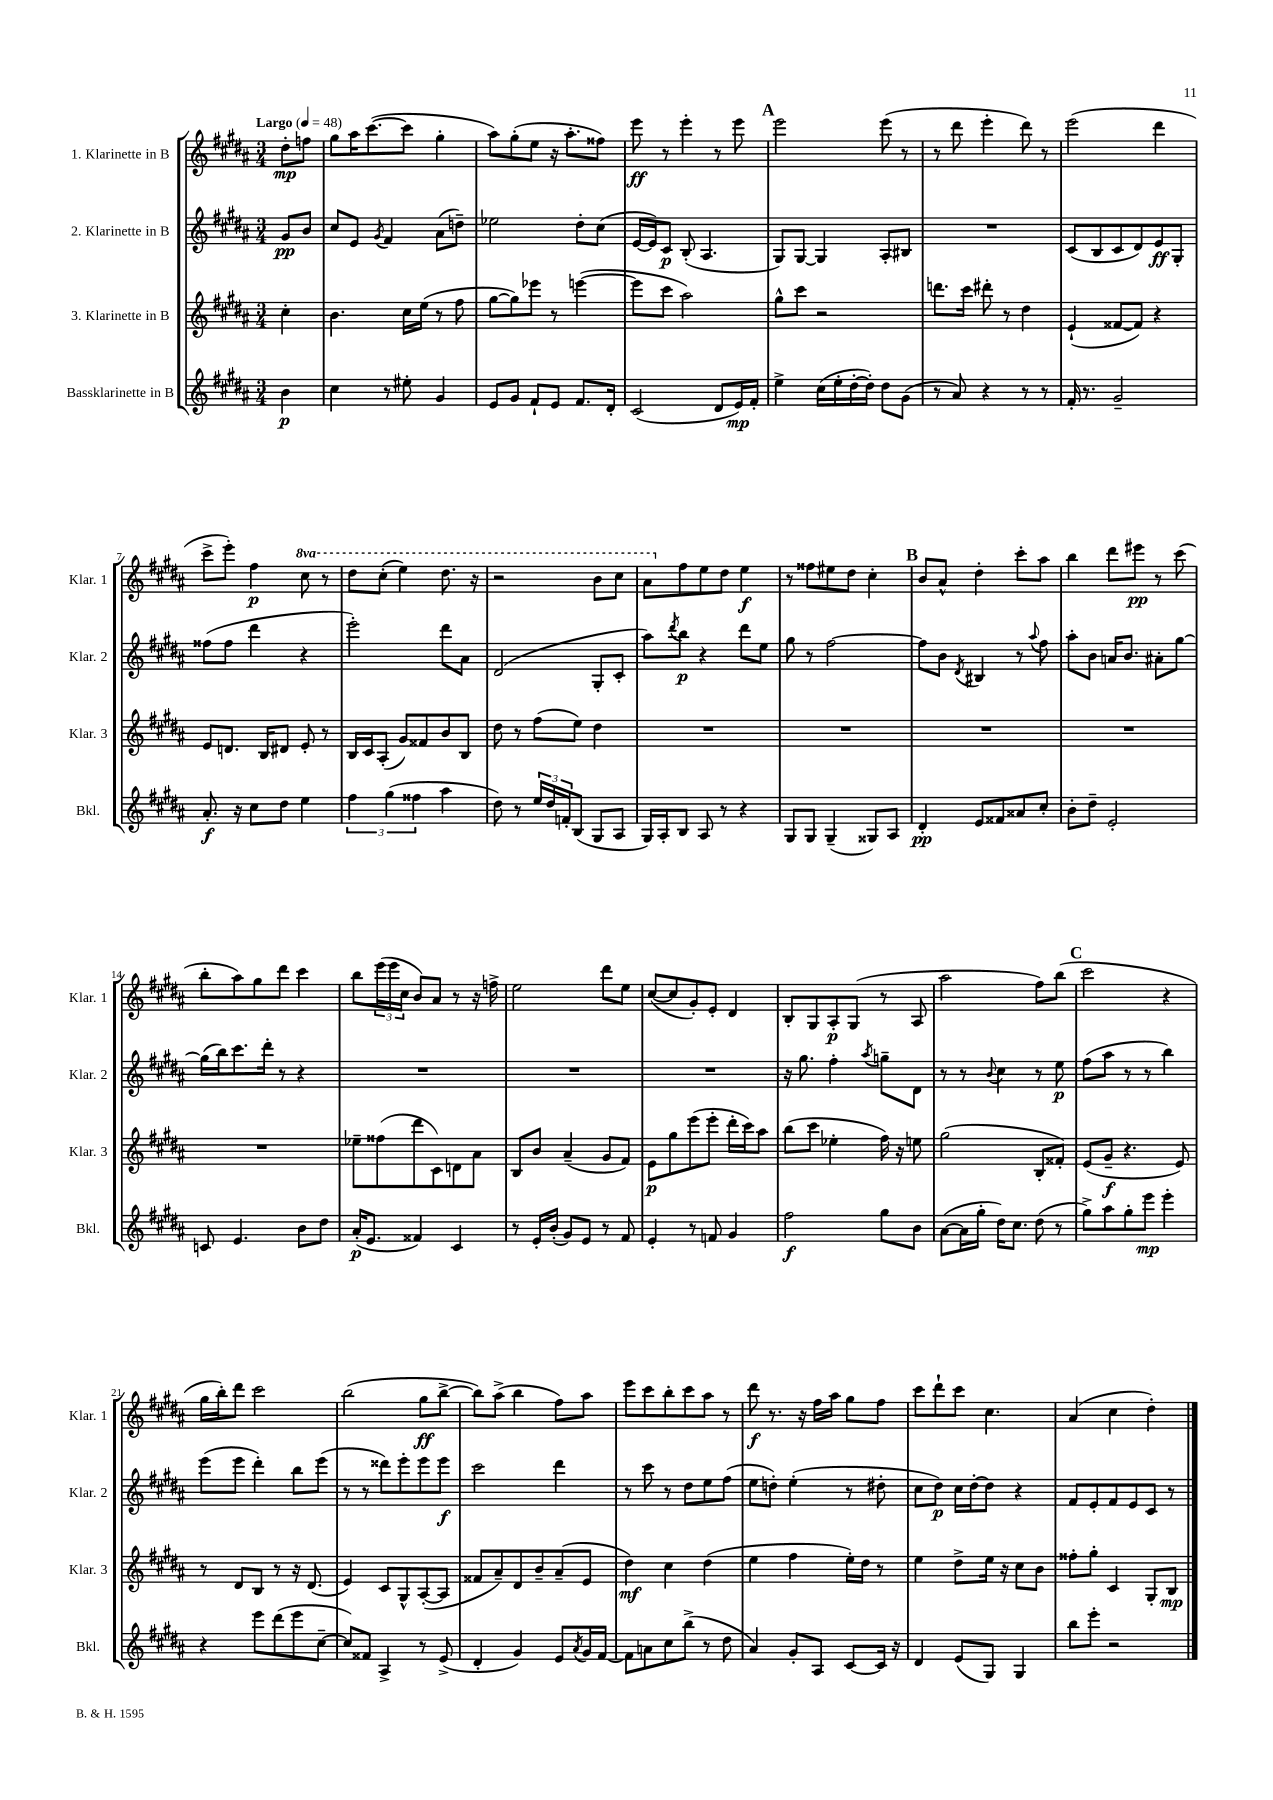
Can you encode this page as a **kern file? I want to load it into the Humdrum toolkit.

**kern	**kern	**kern	**kern
*staff4	*staff3	*staff2	*staff1
*clefG2	*clefG2	*clefG2	*clefG2
*k[f#c#g#d#a#]	*k[f#c#g#d#a#]	*k[f#c#g#d#a#]	*k[f#c#g#d#a#]
*M3/4	*M3/4	*M3/4	*M3/4
*MM48	*MM48	*MM48	*MM48
4b	4cc#'	8g#	8dd#'
.	.	8b	8ff
=	=	=	=
4cc#	4.b	8cc#	8gg#
.	.	8e	16aa#
.	.	.	([8.ccc#
.	.	8qg#	.
8r	.	4f#	.
8ee#'	16cc#	.	8ccc#]
.	(16ee	.	.
4g#	8r	(8a#	4gg#'
.	8ff#	8dd~)	.
=	=	=	=
8e	[8gg#	2ee-	8aa#)
8g#	8gg#])	.	(8gg#'
8f#`	8eee-	.	8ee
8e	8r	.	16r
.	.	.	8.aa#'
8.f#	([4eee	8dd#'	.
.	.	(8cc#	8ff##)
16d#'	.	.	.
=	=	=	=
(2c#	8eee]	[16e	8eee
.	.	16e])	.
.	8ccc#	8c#	8r
.	2aa#)	(8B'	4eee'
.	.	4.A#	.
8d#	.	.	8r
16e)	.	.	8eee
16f#'	.	.	.
=	=	=	=
4ee^	8gg#^^	8G#)	2eee
.	8ccc#	[8G#	.
(16cc#	2r	4G#]	.
16ee'	.	.	.
[16dd#'	.	.	.
16dd#'])	.	.	.
8dd#	.	8A#'	(8eee
(8g#	.	8B#	8r
=	=	=	=
8r	8.ddd	2.r	8r
8a#)	.	.	8ddd#
.	16ccc#	.	.
4r	8ddd#'	.	4eee'
.	8r	.	.
8r	4dd#	.	8ddd#)
8r	.	.	8r
=	=	=	=
16f#'	(4e`	(8c#	(2eee
8.r	.	.	.
.	.	8B	.
2g#~	[8f##	8c#	.
.	8f##])	8d#)	.
.	4r	8e	4ddd#
.	.	8G#'	.
=	=	=	=
8.a#'	8e	(8ff##	8ccc#^
.	8.d	8ff##	8eee')
16r	.	.	.
8cc#	.	4ddd#	4ff#
.	16B	.	.
8dd#	8d#	.	.
4ee	8e'	4r	8ccc#
.	8r	.	8r
=	=	=	=
6ff#	16B	2eee')	8ddd#
.	16c#	.	.
.	(8A#'	.	(8ccc#'
(6gg#	.	.	.
.	8g#)	.	4eee)
6ff##	.	.	.
.	8f##	.	.
4aa#	8b	8ddd#	8.ddd#
.	8B	8a#	.
.	.	.	16r
=	=	=	=
8dd#)	8dd#	(2d#	2r
8r	8r	.	.
24ee	(8ff#	.	.
24dd#	.	.	.
24f'	.	.	.
(8B	8ee)	.	.
8G#	4dd#	8G#'	8bb
8A#	.	8c#'	8ccc#
=	=	=	=
16G#)	2.r	8aa#)	8aa#
16A#'	.	.	.
.	.	8qddd#	.
8B	.	8bb	8ff#
8A#	.	4r	8ee
8r	.	.	8dd#
4r	.	8ddd#	4ee
.	.	8ee	.
=	=	=	=
8G#	2.r	8gg#	8r
8G#	.	8r	8ff##
(4G#~	.	[2ff#	8ee#
.	.	.	8dd#
8G##)	.	.	4cc#'
8A#	.	.	.
=	=	=	=
4d#'	2.r	8ff#]	8b
.	.	8b	8a#^^
.	.	8qd#	.
8e	.	4B#	4dd#'
8f##	.	.	.
8a##	.	8r	8ccc#'
.	.	8qqaa#	.
8cc#'	.	8ff#	8aa#
=	=	=	=
8b'	2.r	8aa#'	4bb
8dd#~	.	8b	.
2e'	.	16a	8ddd#
.	.	8.b	.
.	.	.	8eee#
.	.	8a#'	8r
.	.	[8gg#	(8ccc#
=	=	=	=
8c	2.r	(16gg#]	8bb'
.	.	16bb)	.
4.e	.	8.ccc#	8aa#)
.	.	.	8gg#
.	.	16ddd#'	.
.	.	8r	8ddd#
8b	.	4r	4ccc#
8dd#	.	.	.
=	=	=	=
(16a#'	8ee-~	2.r	8bb
8.e	.	.	.
.	(8ff##	.	(24eee
.	.	.	24eee
.	.	.	24cc#
4f##)	8ddd#	.	8b)
.	8c#)	.	8a#
4c#	8d	.	8r
.	8a#	.	16r
.	.	.	16ff^
=	=	=	=
8r	8B	2.r	2ee
16e'	8b	.	.
(16b'	.	.	.
8g#)	(4a#~	.	.
8e	.	.	.
8r	8g#	.	8ddd#
8f#	8f#)	.	8ee
=	=	=	=
4e'	8e	2.r	([8cc#
.	8gg#	.	8cc#]
8r	(8eee	.	8g#')
8f	8eee'	.	8e'
4g#	16ddd#'	.	4d#
.	16ccc#)	.	.
.	8aa#	.	.
=	=	=	=
2ff#	(8bb	16r	8B'
.	.	8.gg#	.
.	8ccc#	.	8G#
.	4ee-'	4ff#'	8A#'
.	.	.	(8G#
.	.	8qaa#	.
8gg#	16ff#)	8gg~	8r
.	16r	.	.
8b	8ee	8d#	8A#
=	=	=	=
([8a#	(2gg#	8r	2aa#
16a#]	.	8r	.
16gg#'	.	.	.
.	.	8qqb	.
16dd#)	.	4cc#	.
8.cc#	.	.	.
(8dd#	8B'	8r	8ff#)
8r	8f##')	8ee	(8bb
=	=	=	=
8gg#^)	(8e	(8ff#	2ccc#
8aa#	8g#~	8aa#	.
8gg#'	4.r	8r	.
8eee	.	8r	.
4eee'	.	4bb)	4r
.	8e)	.	.
=	=	=	=
4r	8r	(8eee	16gg#
.	.	.	16bb')
.	8d#	8eee	8ddd#
8eee	8B	4ddd#')	2ccc#
(8ddd#	8r	.	.
8eee	16r	8bb	.
.	(8.d#	.	.
[8cc#~	.	(8eee	.
=	=	=	=
8cc#])	4e)	8r	(2bb
8f##	.	8r	.
4A#^	8c#	8ddd##)	.
.	8G#^^	8eee'	.
8r	([8A#'	8eee	8gg#
(8e^	8A#]	8eee	[8bb^
=	=	=	=
4d#'	8f##	2ccc#	8bb])
.	8a#~)	.	(8aa#^
4g#)	8d#	.	4bb
.	8b~	.	.
8e	(8a#~	4ddd#	8ff#)
8qa#	.	.	.
16g#	8e	.	8aa#
[16f#	.	.	.
=	=	=	=
8f#]	4dd#)	8r	8eee
8a	.	8ccc#	8ccc#
8cc#	4cc#	8r	8bb'
(8bb^	.	8dd#	8ccc#
8r	(4dd#	8ee	8aa#
8dd#	.	(8ff#	8r
=	=	=	=
4a#)	4ee	8ee	8ddd#
.	.	8dd')	8.r
8g#'	4ff#	(4ee'	.
.	.	.	16r
8A#	.	.	16ff#
.	.	.	16aa#
[8c#	16ee')	8r	8gg#
.	16dd#	.	.
16c#]	8r	8dd#'	8ff#
16r	.	.	.
=	=	=	=
4d#	4ee	8cc#	8ccc#
.	.	8dd#)	8ddd#`
(8e	8dd#^	16cc#	8ccc#
.	.	[16dd#'	.
8G#)	16ee	8dd#]	4.cc#
.	16r	.	.
4G#	8cc#	4r	.
.	8b	.	.
=	=	=	=
8bb	8ff##'	8f#	(4a#
8eee'	8gg#'	8e'	.
2r	4c#	8f#	4cc#
.	.	8e	.
.	8G#'	8c#	4dd#')
.	8B	8r	.
==	==	==	==
*-	*-	*-	*-
